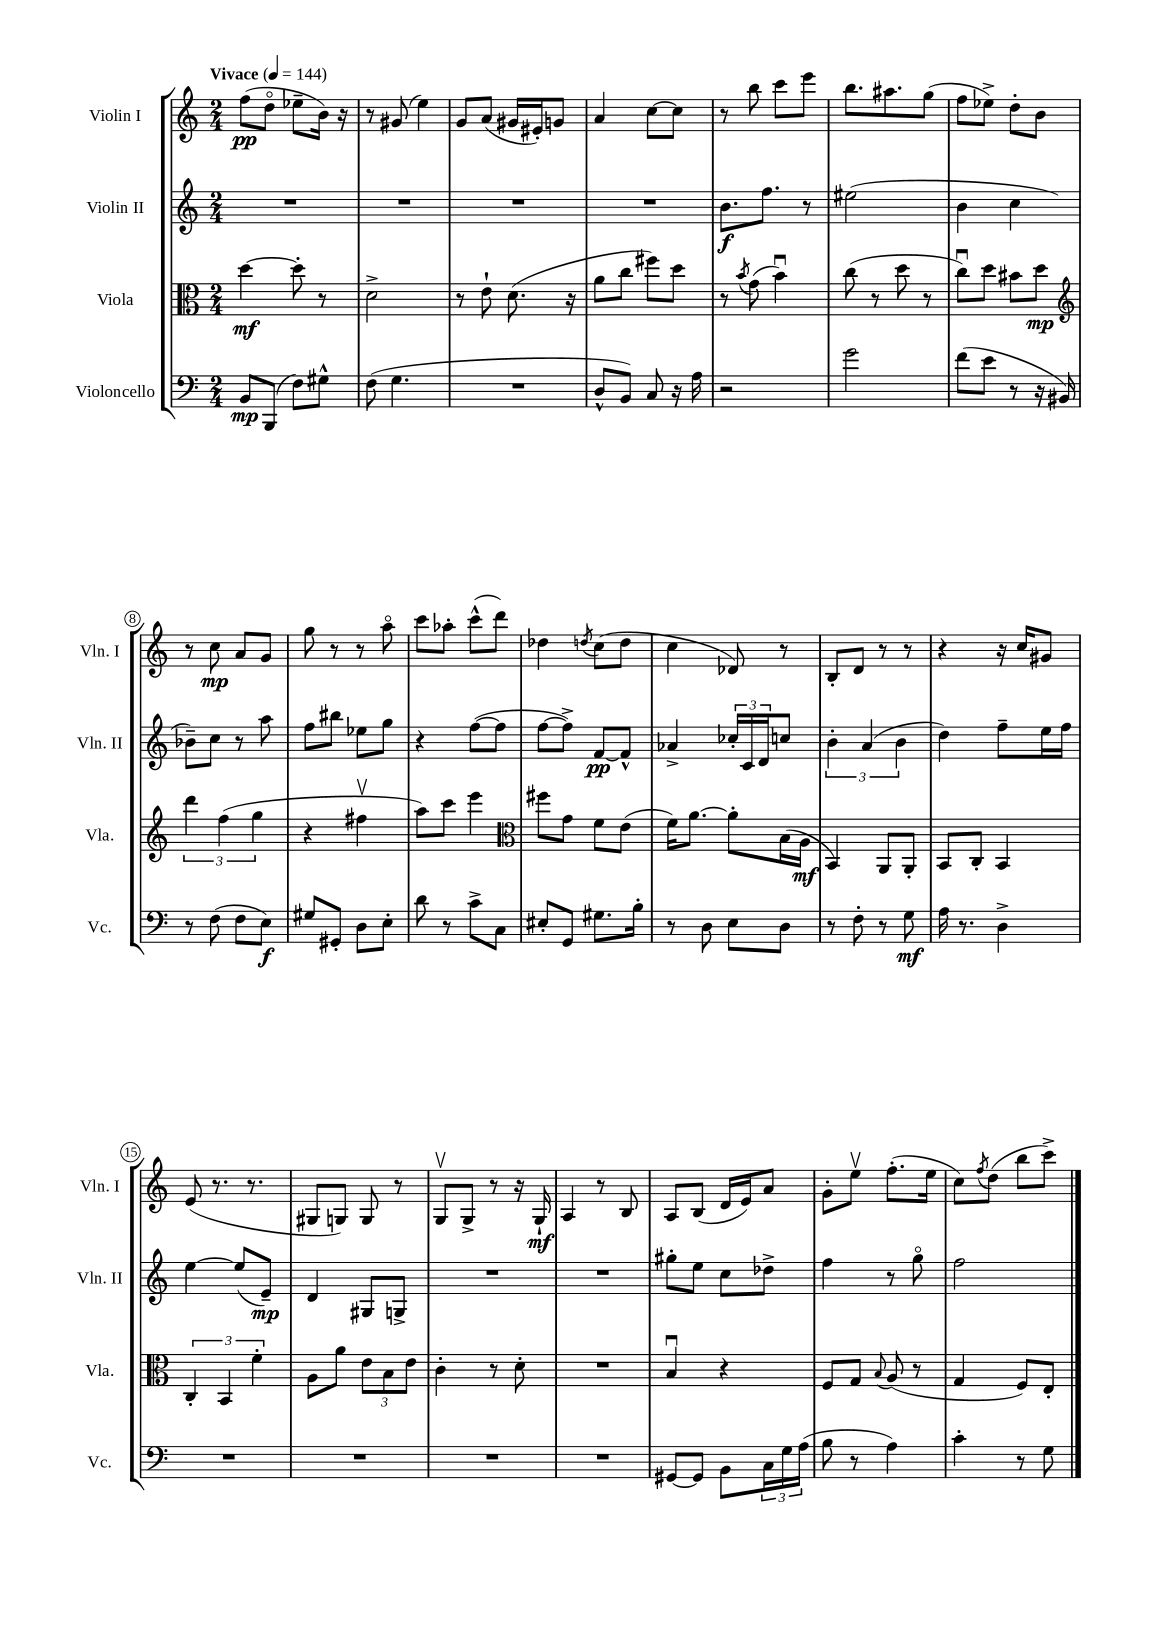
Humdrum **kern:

**kern	**kern	**kern	**kern
*staff4	*staff3	*staff2	*staff1
*clefF4	*clefC3	*clefG2	*clefG2
*k[]	*k[]	*k[]	*k[]
*M2/4	*M2/4	*M2/4	*M2/4
*MM144	*MM144	*MM144	*MM144
8BB	[4dd	2r	(8ff
(8BBB	.	.	8ddo
8F)	8dd']	.	8ee-~
8G#^^	8r	.	16b)
.	.	.	16r
=	=	=	=
(8F	2d^	2r	8r
4.G	.	.	(8g#
.	.	.	4ee)
=	=	=	=
2r	8r	2r	8g
.	8e`	.	(8a
.	(8.d	.	16g#
.	.	.	16e#')
.	.	.	8g
.	16r	.	.
=	=	=	=
8D^^	8a	2r	4a
8BB)	8cc	.	.
8C	8ff#)	.	[8cc
16r	8dd	.	8cc]
16A	.	.	.
=	=	=	=
2r	8r	8.b	8r
.	8qb	.	.
.	(8g	.	8bb
.	.	8.ff	.
.	4bu)	.	8ccc
.	.	8r	8eee
=	=	=	=
2g	(8cc	(2ee#	8.bb
.	8r	.	.
.	.	.	8.aa#
.	8dd	.	.
.	8r	.	(8gg
=	=	=	=
(8f	8ccu)	4b	8ff
8e	8dd	.	8ee-^)
8r	8b#	4cc	8dd'
16r	8dd	.	8b
16BB#)	.	.	.
=	=	=	=
*	*clefG2	*	*
8r	6ddd	8b-~)	8r
(8F	.	8cc	8cc
.	(6ff	.	.
8F	.	8r	8a
.	6gg	.	.
8E)	.	8aa	8g
=	=	=	=
8G#	4r	8ff	8gg
8GG#'	.	8bb#	8r
8D	4ff#v	8ee-	8r
8E'	.	8gg	8aao
=	=	=	=
8d	8aa)	4r	8ccc
8r	8ccc	.	8aa-'
8c^	4eee	([8ff	(8ccc^^
8C	.	8ff]	8ddd)
=	=	=	=
*	*clefC3	*	*
8E#'	8ff#	[8ff	4dd-
8GG	8g	8ff^])	.
.	.	.	8qdd
8.G#	8f	[8f	(8cc
.	(8e	8f^^]	8dd
16B'	.	.	.
=	=	=	=
8r	16f)	4a-^	4cc
.	[8.a	.	.
8D	.	.	.
8E	8a']	24cc-'	8d-)
.	.	24c	.
.	.	24d	.
8D	(16B	8cc	8r
.	16A	.	.
=	=	=	=
8r	4BB)	6b'	8B'
8F'	.	.	8d
.	.	(6a	.
8r	8AA	.	8r
.	.	6b	.
8G	8AA'	.	8r
=	=	=	=
16A	8BB	4dd)	4r
8.r	.	.	.
.	8C'	.	.
4D^	4BB	8ff~	16r
.	.	.	16cc
.	.	16ee	8g#
.	.	16ff	.
=	=	=	=
2r	6C'	[4ee	(8e
.	.	.	8.r
.	6BB	.	.
.	.	(8ee]	.
.	.	.	8.r
.	6f'	.	.
.	.	8e~)	.
=	=	=	=
2r	8A	4d	8G#
.	8a	.	8G)
.	12e	8G#	8G
.	12B	.	.
.	.	8G^	8r
.	12e	.	.
=	=	=	=
2r	4c'	2r	8Gv
.	.	.	8G^
.	8r	.	8r
.	8d'	.	16r
.	.	.	16G`
=	=	=	=
2r	2r	2r	4A
.	.	.	8r
.	.	.	8B
=	=	=	=
[8GG#	4Bu	8gg#'	8A
8GG#]	.	8ee	(8B
8BB	4r	8cc	16d
.	.	.	16e)
24C	.	8dd-^	8a
24G	.	.	.
(24A	.	.	.
=	=	=	=
8B	8F	4ff	8g'
8r	8G	.	8eev
.	8qqB	.	.
4A)	(8A	8r	(8.ff'
.	8r	8ggo	.
.	.	.	16ee
=	=	=	=
4c'	4G	2ff	8cc)
.	.	.	8qff
.	.	.	(8dd
8r	8F)	.	8bb
8G	8E'	.	8ccc^)
==	==	==	==
*-	*-	*-	*-
